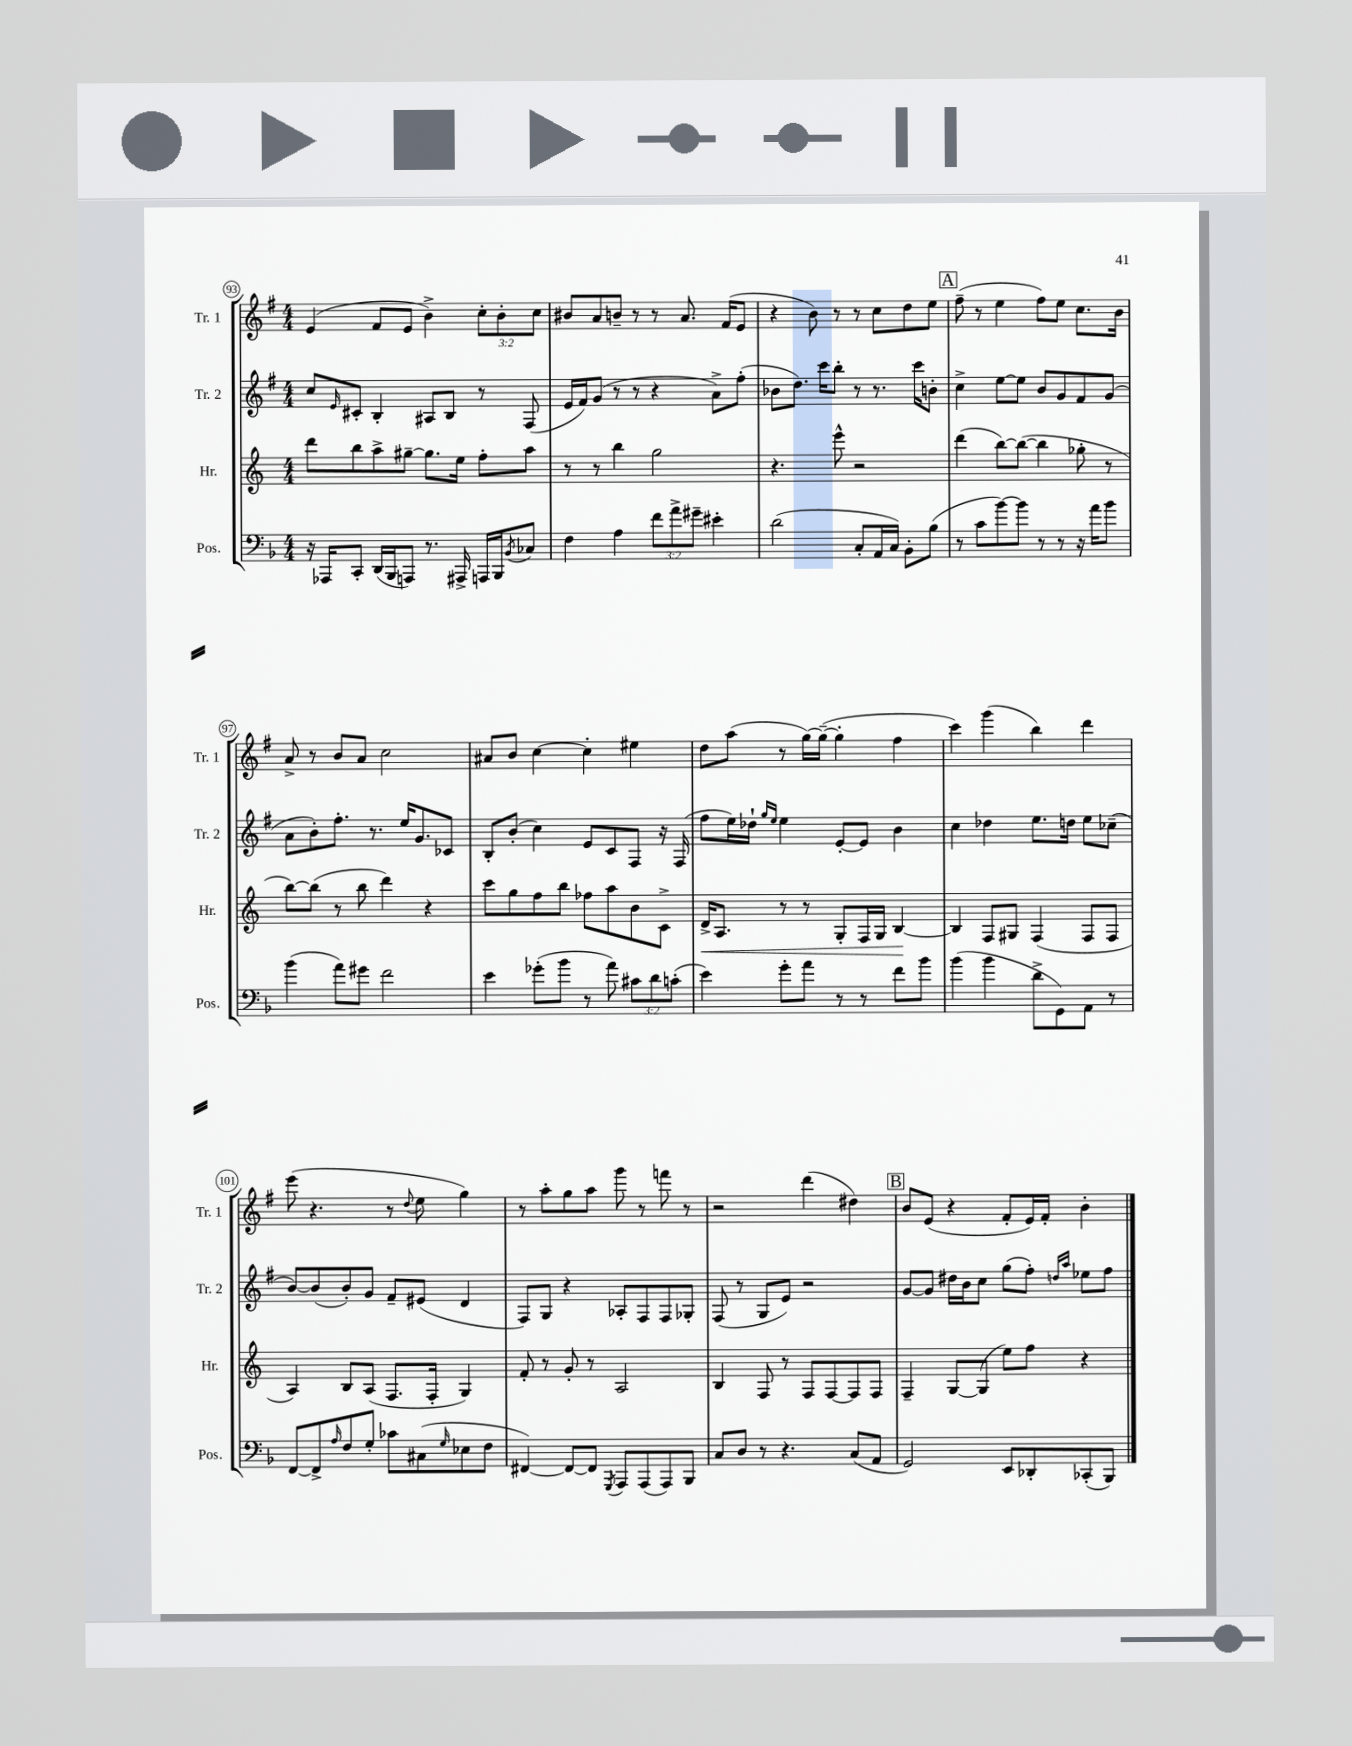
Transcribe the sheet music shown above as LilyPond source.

<<
\new StaffGroup <<
\new Staff = "s0" \with { instrumentName = "Tr. 1" shortInstrumentName = "Tr. 1" } {
    \clef treble \key g \major \numericTimeSignature \time 4/4 \override Staff.TupletNumber.text = #tuplet-number::calc-fraction-text
    e'4( fis'8 e'8 b'4->) \tuplet 3/2 { c''8-. b'8-. c''8 } |
    bis'8 a'8 b'8-- r8 r8 a'8. fis'16( e'8 |
    r4 b'8) r8 r8 c''8 d''8 e''8 |
    \mark \markup { \box "A" } fis''8--( r8 e''4 fis''8) e''8 c''8. b'16 |
    a'8-> r8 b'8 a'8 c''2 |
    ais'8 b'8 c''4~ c''4-. eis''4 |
    d''8 a''8( r8 g''16~) g''16~--( g''4-. fis''4 |
    c'''4) g'''4( b''4) d'''4 |
    e'''8( r4. r8 \appoggiatura { d''8 } e''8 g''4) |
    r8 a''8-. g''8 a''8 g'''8 r8 f'''8 r8 |
    r2 d'''4( dis''4) |
    \mark \markup { \box "B" } b'8 e'8( r4 fis'8-. e'16) fis'16-. b'4-. \bar "|." |
}
\new Staff = "s1" \with { instrumentName = "Tr. 2" shortInstrumentName = "Tr. 2" } {
    \clef treble \key g \major \numericTimeSignature \time 4/4
    c''8 \grace { e'16 } cis'8-. b4-. ais8 b8 r8 fis8( |
    e'16 fis'16) g'8( r8 r8 r4 a'8->) fis''8-.( |
    bes'8 d''8.) c'''16 b''8-. r8 r8. c'''16 b'8-. |
    \mark \markup { \box "A" } c''4-> e''8~ e''8 b'8 g'8 fis'8 g'8( |
    a'8 b'8-.) fis''8.-. r8. e''16 g'8. ces'8 |
    b8-. b'8-.( c''4) e'8 c'8 fis8 r16 fis16( |
    fis''8 e''16) des''16-! \grace { g''16 e''16 } e''4 e'8~-. e'8 b'4 |
    c''4 des''4 e''8. d''16 e''8 ces''8--( |
    b'8~) b'8( b'8-.) g'8 fis'8-- eis'8( d'4 |
    fis8) g8 r4 aes8-. fis8 fis8 ges8-. |
    fis8( r8 g8 e'8) r2 |
    \mark \markup { \box "B" } g'8~ g'8 dis''16 b'16 c''8 g''8( fis''8-.) \grace { d''16 a''16 } ees''8 fis''8 \bar "|." |
}
\new Staff = "s2" \with { instrumentName = "Hr." shortInstrumentName = "Hr." } {
    \clef treble \key c \major \numericTimeSignature \time 4/4
    d'''8 b''8 a''8-> gis''8~-- gis''8. e''16 f''8-. a''8 |
    r8 r8 b''4 g''2 |
    r4. e'''8-^ r2 |
    \mark \markup { \box "A" } d'''4( b''8~) b''8~( b''4 ges''8-. r8 |
    b''8~) b''8( r8 b''8 d'''4) r4 |
    c'''8 g''8 f''8 b''8 fes''8 a''8 b'8 c'8-> |
    d'16->\< a8. r8 r8 g8-. f16 g16 b4~\! |
    b4 f8 gis8 f4( f8 f8 |
    a4) b8 a8( f8. f16-. g4) |
    f'8-. r8 g'8-. r8 a2 |
    b4 f8 r8 f8 f8~ f8 f8 |
    \mark \markup { \box "B" } f4-- g8~ g8( e''8) f''8 r4 \bar "|." |
}
\new Staff = "s3" \with { instrumentName = "Pos." shortInstrumentName = "Pos." } {
    \clef bass \key f \major \numericTimeSignature \time 4/4 \override Staff.TupletNumber.text = #tuplet-number::calc-fraction-text
    r16 aes,,16 c,8-. d,16( bes,,16 a,,8) r8. ais,,16-> a,,16 bes,,16 \acciaccatura { bes,8 } ces8 |
    f4 a4 \tuplet 3/2 { f'8 a'8-> gis'8-- } eis'4-. |
    d'2( c8-. a,16 c16) bes,8-. bes8( |
    \mark \markup { \box "A" } r8 c'8 bes'8~) bes'8 r8 r8 r16 a'16 bes'8 |
    bes'4( a'8) gis'8 f'2 |
    e'4 ges'8-.( bes'8 r8 a'8) \tuplet 3/2 { cis'8 d'8 c'8-.( } |
    e'4) g'8-. a'8 r8 r8 f'8 bes'8 |
    bes'4( bes'4 d'8-> g,8) a,8 r8 |
    f,8~ f,8-> \grace { a16 } f8 g8-. ces'8 cis8( \grace { g16 } ees8 f8 |
    fis,4~) fis,8~ fis,8 \acciaccatura { g,,8 } a,,8 a,,8( a,,8) bes,,8 |
    c8 d8 r8 r4. c8( a,8 |
    \mark \markup { \box "B" } g,2) e,8 des,8-. ces,8-.( bes,,8) \bar "|." |
}
>>
>>
\layout { \context { \Score currentBarNumber = #93 \override BarNumber.stencil = #(make-stencil-circler 0.1 0.3 ly:text-interface::print) } }
